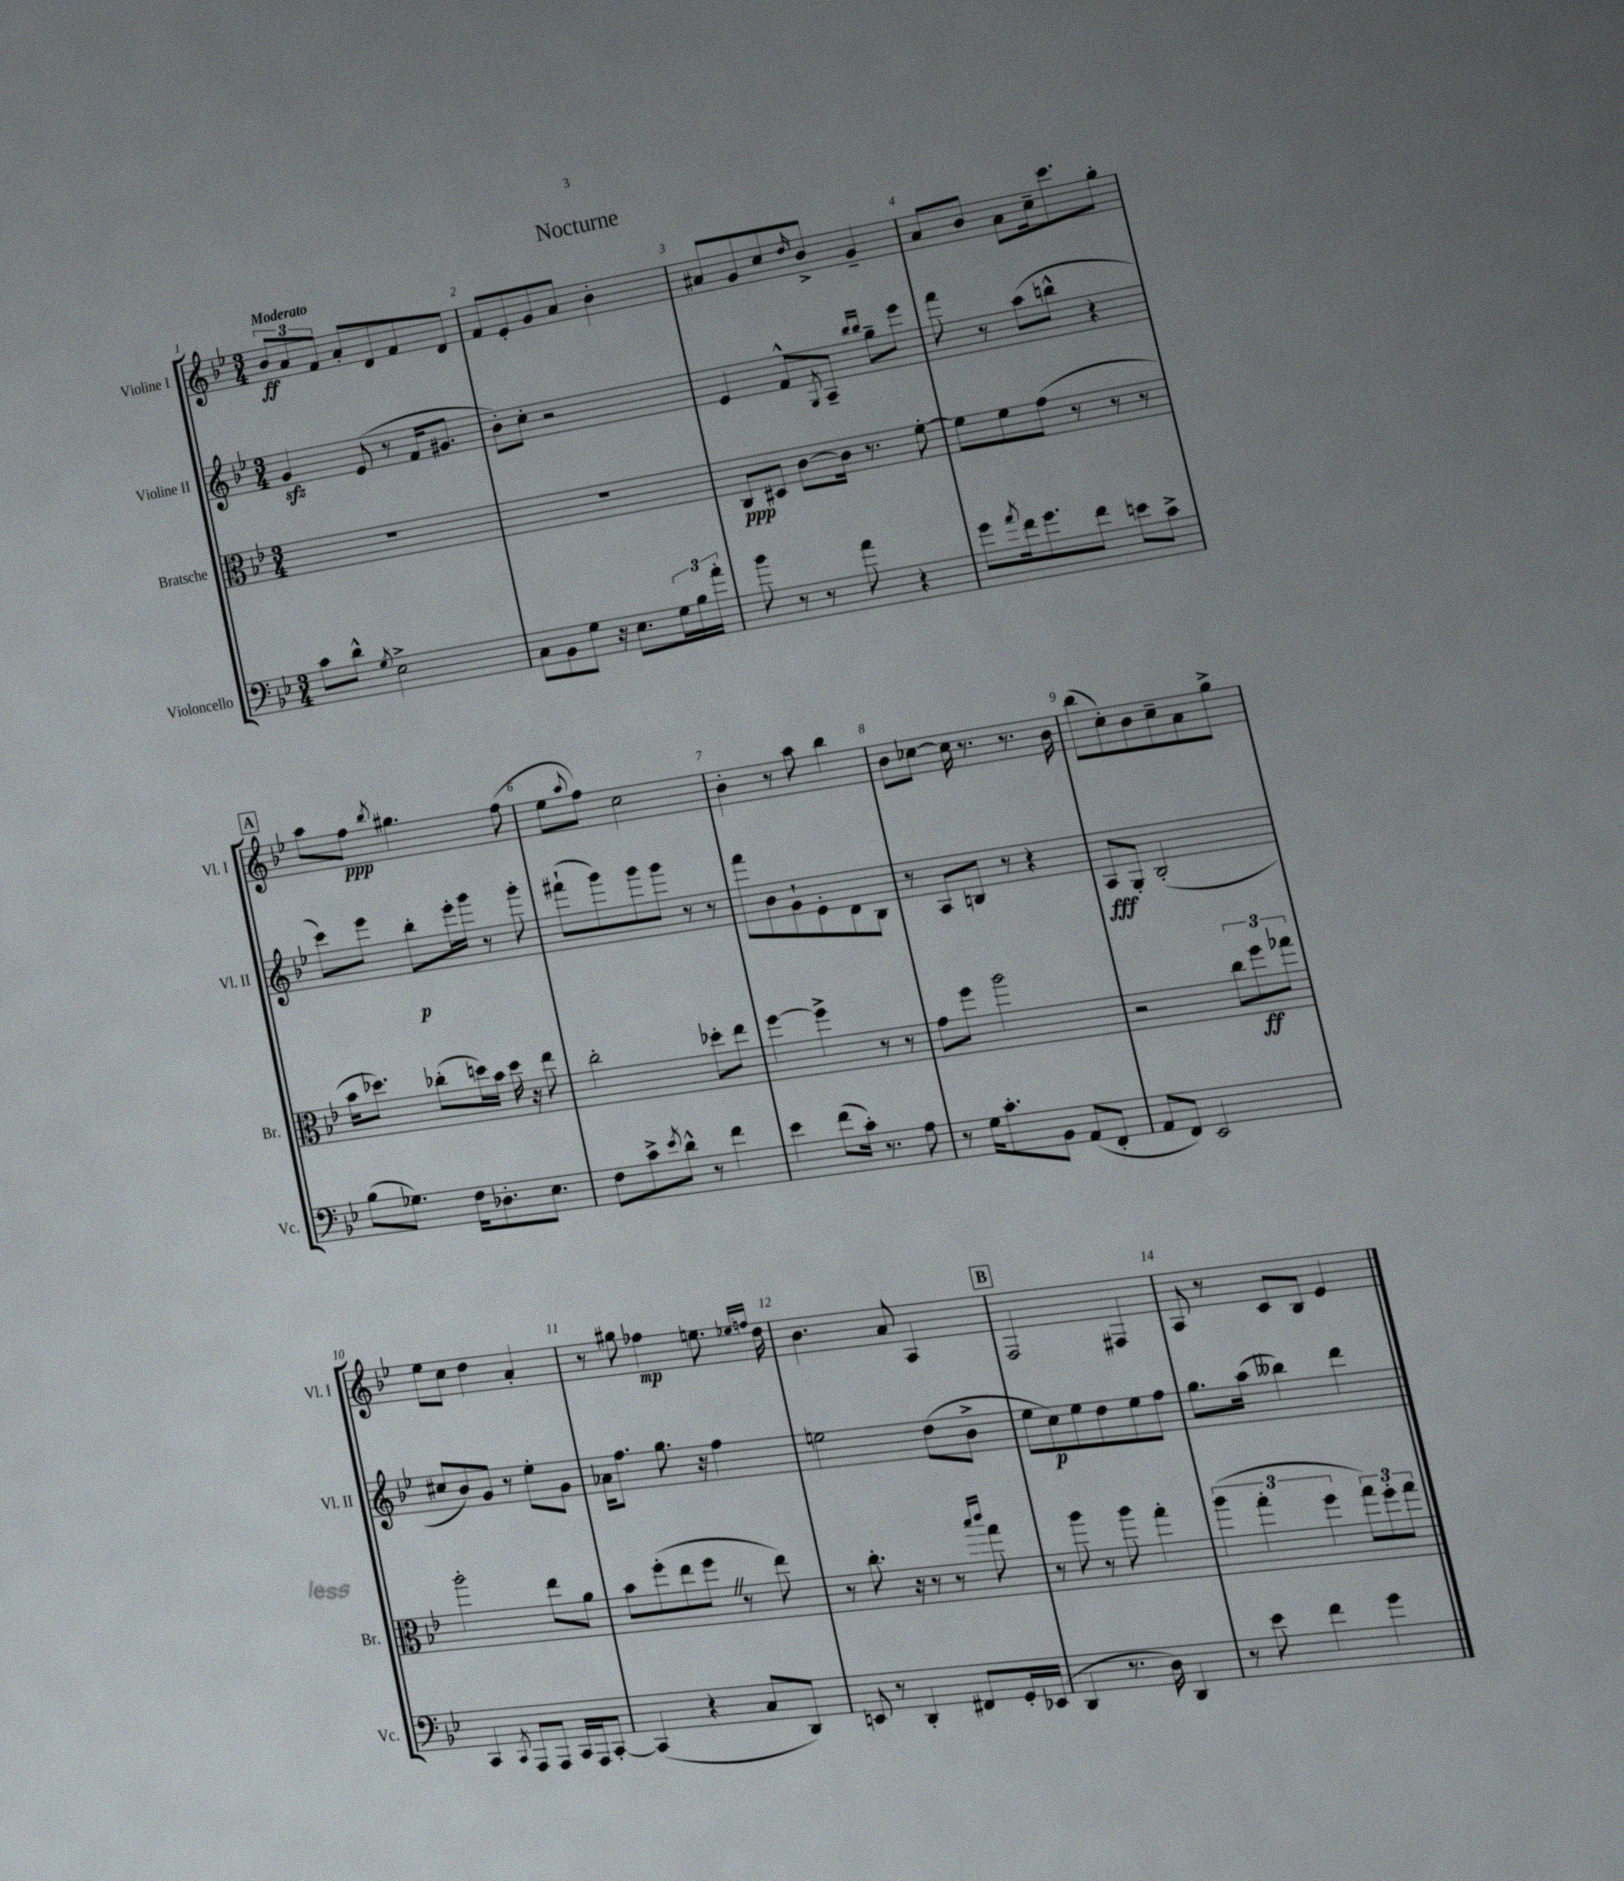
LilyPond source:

\header { title = "Nocturne" }
<<
\new StaffGroup <<
\new Staff = "s0" \with { instrumentName = "Violine I" shortInstrumentName = "Vl. I" } {
    \clef treble \key bes \major \numericTimeSignature \time 3/4 \tempo "Moderato"
    \tuplet 3/2 { bes'8\ff a'8 f'8 } a'8-. d'8 f'8 d'8 |
    f'8 ees'8-. g'8 a'8 bes'4-. |
    ais'8 g'8 c''8 \grace { d''16 } bes'8-> g'4-- |
    a'8 bes'8 a'8 c''16-- c'''8. g''8-. |
    \mark \markup { \box "A" } a''8 f''8\ppp \acciaccatura { bes''8 } gis''4. f''8( |
    ees''8 \appoggiatura { a''8 } f''8) c''2 |
    bes'4-. r8 a''8 bes''4 |
    bes'8 ces''8~ ces''16 r8. r8. bes'16 |
    bes''8( c''8-.) bes'8 c''8-- a'8 g''8-> |
    ees''8 c''8 d''4 a'4-. |
    r8 gis''8 fes''4\mp e''8. \grace { ees''16 f''16 } d''16 |
    bes'4. a'8 a4 |
    \mark \markup { \box "B" } f2 fis4 |
    a8 r8 c'8 bes8 ees'4 \bar "|." |
}
\new Staff = "s1" \with { instrumentName = "Violine II" shortInstrumentName = "Vl. II" } {
    \clef treble \key bes \major \numericTimeSignature \time 3/4
    g'4\sfz ees'8( r8 f'16 gis'8. |
    bes'8-.) c''8-. r2 |
    ees'4 f'8-^ \acciaccatura { g8 } a8-- \grace { bes''16 bes''16 } g''8-- ees'''8 |
    f'''8 r8 a''8( b''8-^ r4 |
    \mark \markup { \box "A" } c'''8) ees'''8 bes''8-.\p ees'''16-. g'''16 r8 g'''8-. |
    fis'''8-!( g'''8) g'''8 g'''8 r8 r8 |
    f'''8 bes'8 g'8-! ees'8-. d'8 bes8 |
    r8 a8 b8 r8 r4 |
    a8\fff g8-. bes2-.( |
    cis''8 bes'8) g'8 r8 ees''8-. g'8 |
    aes'16 f''8. g''8. r16 f''4 |
    e''2 d''8( bes'8-> |
    \mark \markup { \box "B" } ees''8 c''8\p) ees''8 d''8 ees''8 f''8 |
    g''8. a''16( beses''4) d'''4 \bar "|." |
}
\new Staff = "s2" \with { instrumentName = "Bratsche" shortInstrumentName = "Br." } {
    \clef alto \key bes \major \numericTimeSignature \time 3/4
    R2. |
    R2. |
    c8\ppp dis8 c'8~ c'16 r8. f'8~-. |
    f'8 f'8 g'8( r8 r8 r8 |
    \mark \markup { \box "A" } bes'16 des''8.) ces''8-.( d''16) bes'16 d''16 r16 ees''8 |
    c''2-. des''8-. ees''8 |
    f''4~ f''4-> r8 r8 |
    g'8 f''8 a''2 |
    r2 \tuplet 3/2 { c''8 f''8\ff ges''8 } |
    a''2-. ees''8 a'8 |
    bes'8 f''8-.( ees''8 f''8 \once \override BreathingSign.text = \markup { \musicglyph "scripts.caesura.straight" } \breathe r8 ees''8) |
    r8 c''8.-. r16 r8 r8 \grace { bes''16 c'''16 } g''8 |
    \mark \markup { \box "B" } r8 a''8 r8 a''8 g''4-. |
    \tuplet 3/2 { a''4( g''4-. f''4 } \tuplet 3/2 { g''8) f''8-. g''8 } \bar "|." |
}
\new Staff = "s3" \with { instrumentName = "Violoncello" shortInstrumentName = "Vc." } {
    \clef bass \key bes \major \numericTimeSignature \time 3/4
    c'8 d'8-^ \acciaccatura { g8 } ees2-> |
    c8 bes,8 g8 r16 ees8. \tuplet 3/2 { g16 bes16 a'16-. } |
    bes'8 r8 r8 a'8 r4 |
    g'8 \acciaccatura { a'8 } f'16 g'8. f'8 e'8 c'8-> |
    \mark \markup { \box "A" } bes8( ges8.) f16 des8.-. ees8. |
    f8 c'8-> \acciaccatura { ees'8 } d'8-^ r8 f'4 |
    ees'4 f'8( c'16-.) r8. a8 |
    r8 g16 c'8.-. bes,8 a,8( f,8-. |
    a,8 f,8) ees,2 |
    c,4 \acciaccatura { c,8 } a,,8 a,,8 c,16 a,,16 c,8~-. |
    c,4( r4 c8 d,8) |
    e,8 r8 d,4-. fis,8 g,16-. ees,16( |
    \mark \markup { \box "B" } d,4 r8. d16) d,4 |
    r8 ees'8 f'4 g'4 \bar "|." |
}
>>
>>
\layout { \context { \Score \override BarNumber.break-visibility = ##(#f #t #t) barNumberVisibility = #all-bar-numbers-visible } }
